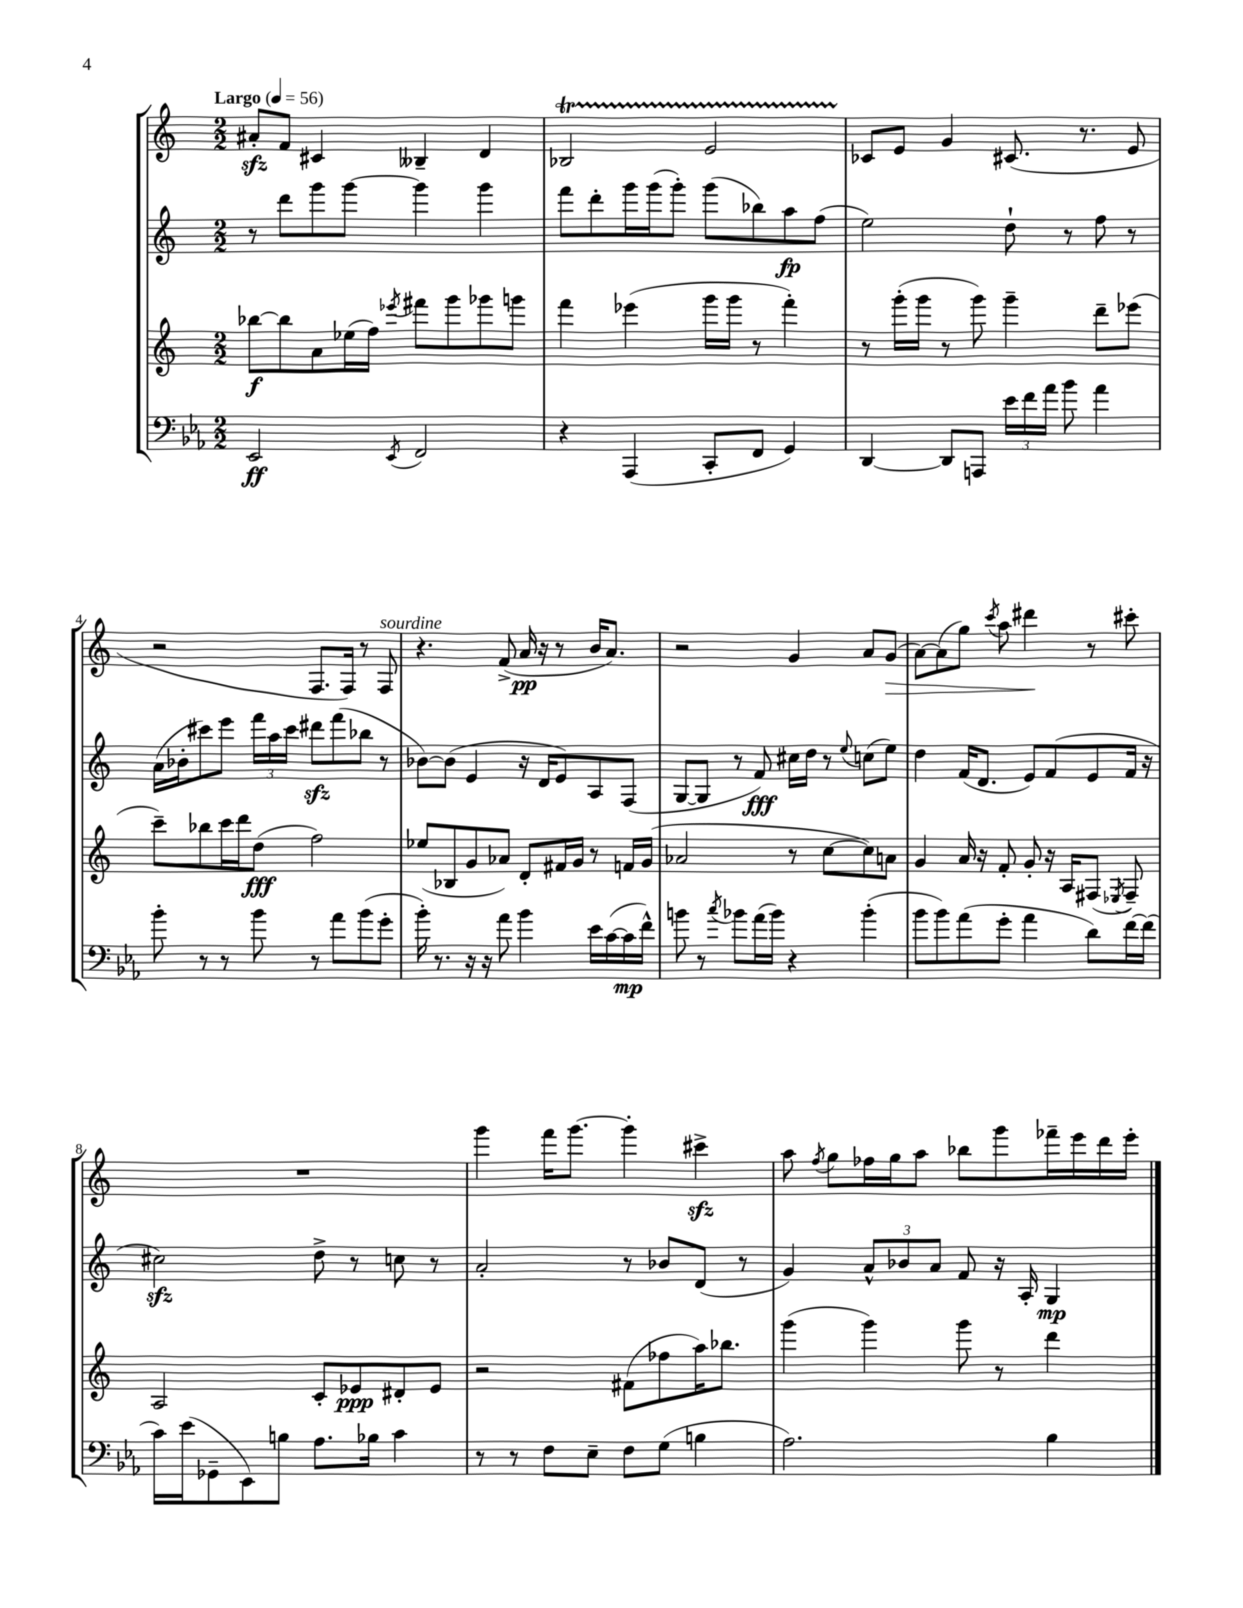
<<
\new StaffGroup <<
\new Staff = "s0" {
    \clef treble \key c \major \numericTimeSignature \time 2/2 \tempo "Largo" 4 = 56
    \autoBeamOff ais'8[-.\sfz f'8] cis'4 beses4-- d'4 |
    bes2\startTrillSpan e'2 |
    ces'8[\stopTrillSpan e'8] g'4 cis'8.( r8. e'8 |
    r2 f8.[ f16]) r8 f8^\markup { \italic "sourdine" } |
    r4. f'8->( a'16\pp r16 r8 b'16[ a'8.]) |
    r2 g'4 a'8[ g'8]\>( |
    a'8[~) a'8( g''8]) \acciaccatura { c'''8 } a''8 dis'''4\! r8 cis'''8-. |
    R1 |
    g'''4 f'''16[ g'''8.]~ g'''4-. cis'''4->\sfz |
    a''8 \acciaccatura { f''8 } g''8[ fes''16 g''16 a''8] bes''8[ g'''8 fes'''16-- e'''16 d'''16 e'''16]-. \bar "|." |
}
\new Staff = "s1" {
    \clef treble \key c \major \numericTimeSignature \time 2/2
    \autoBeamOff r8 d'''8[ g'''8 g'''8]~ g'''4 g'''4 |
    f'''8[ d'''8-. g'''16 g'''16( g'''8]-.) g'''8[( bes''8) a''8\fp f''8]( |
    e''2) d''8-! r8 f''8 r8 |
    a'16[( bes'16-. cis'''8) e'''8] \tuplet 3/2 { f'''16[ a''16 cis'''16] } dis'''8[\sfz f'''8( bes''8] r8 |
    bes'8[~) bes'8]( e'4 r16 d'16[ e'8) a8 f8]( |
    g8[~ g8] r8 f'8\fff) cis''16[ d''16] r8 \appoggiatura { e''8 } c''8[( e''8]) |
    d''4 f'16[( d'8.] e'8[) f'8( e'8 f'16] r16 |
    cis''2\sfz) d''8-> r8 c''8 r8 |
    a'2-. r8 bes'8[ d'8]( r8 |
    g'4) \tuplet 3/2 { a'8[-^ bes'8 a'8] } f'8 r16 a16-. g4\mp \bar "|." |
}
\new Staff = "s2" {
    \clef treble \key c \major \numericTimeSignature \time 2/2
    \autoBeamOff bes''8[~\f bes''8 a'8 ees''16( f''16]) \acciaccatura { ees'''8 } fis'''8[ g'''8 ges'''8 g'''8] |
    f'''4 ees'''4( g'''16[ g'''16] r8 f'''4-.) |
    r8 g'''16[-.( g'''16] r8 g'''8) g'''4-- d'''8[-- ees'''8]( |
    c'''8[--) bes''8 c'''16 d'''16 d''8]\fff( f''2) |
    ees''8[( bes8 g'8 aes'8]) d'8[-. fis'16 g'16] r8 f'16[ g'16]( |
    aes'2 r8 c''8[~ c''8) a'8] |
    g'4 a'16 r16 f'8-. g'8-. r16 a16[ fis8]( \acciaccatura { ees8 } fis8--) |
    a2 c'8[-. ees'8\ppp dis'8-. ees'8] |
    r2 fis'8[( fes''8 a''16) bes''8.] |
    g'''4( g'''4) g'''8 r8 d'''4 \bar "|." |
}
\new Staff = "s3" {
    \clef bass \key ees \major \numericTimeSignature \time 2/2
    \autoBeamOff ees,2\ff \acciaccatura { ees,8 } f,2 |
    r4 aes,,4( c,8[-. f,8] g,4) |
    d,4~ d,8[ a,,8] \tuplet 3/2 { ees'16[ f'16 aes'16] } bes'8 aes'4 |
    bes'8-. r8 r8 bes'8 r8 aes'8[ bes'8( g'8]-. |
    bes'16-.) r8. r16 r16 aes'8 bes'4 ees'16[ c'16~( c'16\mp f'16]-^) |
    b'8 r8 \acciaccatura { c''8 } bes'8[ aes'16( bes'16]) r4 bes'4-.( |
    bes'8[ bes'8) aes'8( g'8]-. aes'4 d'8[) f'16~ f'16]( |
    c'16[) ees'16( ges,8-- ees,8) b8] aes8.[ bes16] c'4 |
    r8 r8 f8[ ees8]-- f8[ g8]( b4 |
    aes2.) bes4 \bar "|." |
}
>>
>>
